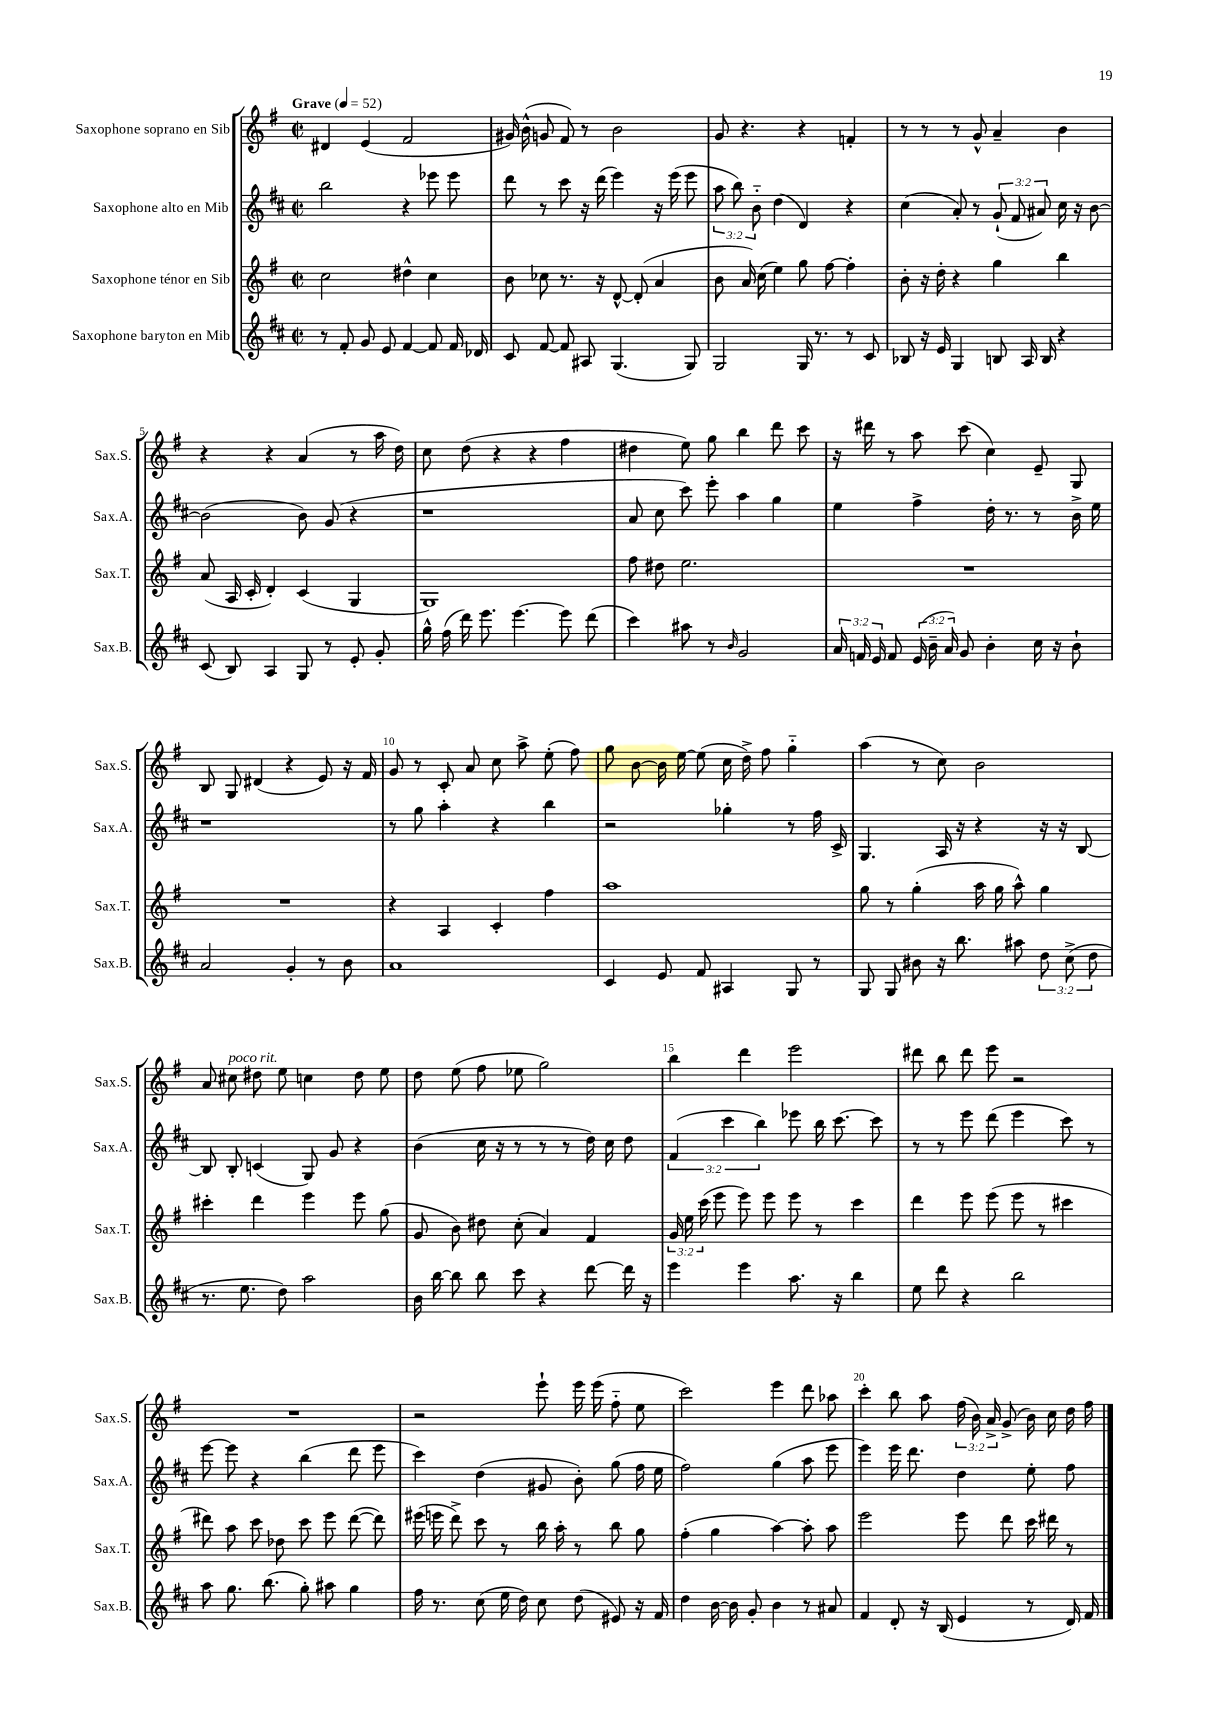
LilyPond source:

<<
\new StaffGroup <<
\new Staff = "s0" \with { instrumentName = "Saxophone soprano en Sib" shortInstrumentName = "Sax.S." } {
    \clef treble \key g \major \defaultTimeSignature \time 2/2 \override Staff.TupletNumber.text = #tuplet-number::calc-fraction-text \tempo "Grave" 4 = 52
    \autoBeamOff dis'4 e'4( fis'2 |
    gis'16) b'16-^( g'8 fis'8) r8 b'2 |
    g'8 r4. r4 f'4-. |
    r8 r8 r8 g'8-^ a'4-- b'4 |
    r4 r4 a'4( r8 a''16 d''16) |
    c''8 d''8( r4 r4 fis''4 |
    dis''4 e''8) g''8 b''4 d'''8 c'''8 |
    r16 dis'''16 r8 a''8 c'''8( c''4) e'8-- g8 |
    b8 g8 dis'4( r4 e'8) r16 fis'16 |
    g'8 r8 c'8-. a'8 c''8 a''8-> e''8-.( fis''8) |
    g''8 b'8~ b'16 e''16~ e''8( c''16 d''16->) fis''8 g''4-_ |
    a''4( r8 c''8) b'2 |
    a'8 cis''8^\markup { \italic "poco rit." } dis''8 e''8 c''4 dis''8 e''8 |
    d''8 e''8( fis''8 ees''8 g''2) |
    b''4 d'''4 e'''2 |
    dis'''8 b''8 dis'''8 e'''8 r2 |
    R1 |
    r2 e'''8-! e'''16 e'''16( fis''8-_ e''8 |
    c'''2) e'''4 d'''8 aes''8 |
    c'''4-. b''8 a''8 \tuplet 3/2 { fis''16( b'16) a'16-> } g'8->( b'16) c''16 d''16 fis''16 \bar "|." |
}
\new Staff = "s1" \with { instrumentName = "Saxophone alto en Mib" shortInstrumentName = "Sax.A." } {
    \clef treble \key d \major \defaultTimeSignature \time 2/2 \override Staff.TupletNumber.text = #tuplet-number::calc-fraction-text
    \autoBeamOff b''2 r4 ees'''8 ees'''8 |
    d'''8 r8 cis'''8 r16 d'''16( e'''4) r16 e'''16( e'''8 |
    \tuplet 3/2 { a''8 b''8) b'8-_ } d''4( d'4) r4 |
    cis''4( a'8-.) r8 \tuplet 3/2 { g'8-!( fis'8 ais'8) } cis''16 r16 b'8~ |
    b'2( b'8) g'8( r4 |
    r1 |
    a'8 cis''8 cis'''8) e'''8-. a''4 g''4 |
    e''4 fis''4-> d''16-. r8. r8 b'16-> e''16 |
    r1 |
    r8 g''8 a''4-. r4 b''4 |
    r2 ges''4-. r8 fis''16 cis'16-> |
    g4. a16 r16 r4 r16 r16 b8~ |
    b8 b8-. c'4( g8) g'8 r4 |
    b'4( cis''16 r16 r8 r8 r8 d''16) cis''16 d''8 |
    \tuplet 3/2 { fis'4( cis'''4 b''4) } ees'''8 b''16 cis'''8.~ cis'''8 |
    r8 r8 e'''8 d'''8( e'''4 cis'''8) r8 |
    e'''8~ e'''8 r4 b''4( d'''8 e'''8 |
    cis'''4) d''4( gis'8 b'8-.) g''8( fis''16 e''16 |
    fis''2) g''4( a''8 e'''8 |
    e'''4) e'''16 d'''8. d''4 e''8-. fis''8 \bar "|." |
}
\new Staff = "s2" \with { instrumentName = "Saxophone ténor en Sib" shortInstrumentName = "Sax.T." } {
    \clef treble \key g \major \defaultTimeSignature \time 2/2 \override Staff.TupletNumber.text = #tuplet-number::calc-fraction-text
    \autoBeamOff c''2 dis''4-^ c''4 |
    b'8 ces''8 r8. r16 d'8~-^ d'8-.( a'4 |
    b'8 a'16) c''16( e''4) g''8 fis''8~ fis''4-. |
    b'8-. r16 d''16-. r4 g''4 b''4 |
    a'8( a16 c'16-. d'4-.) c'4( g4 |
    g1) |
    fis''8 dis''8 e''2. |
    R1 |
    R1 |
    r4 a4 c'4-. fis''4 |
    a''1 |
    g''8 r8 g''4-.( a''16 g''16 a''8-^) g''4 |
    cis'''4-. d'''4 e'''4 e'''8 g''8( |
    g'8 b'8) dis''8 c''8-.( a'4) fis'4 |
    \tuplet 3/2 { g'16 e''16 c'''16( } e'''8 e'''8) e'''8 e'''8 r8 c'''4 |
    d'''4 e'''8 e'''8( e'''8 r8 cis'''4 |
    dis'''8) a''8 c'''8 des''8 c'''8 e'''8 dis'''8~( dis'''8) |
    eis'''16( e'''16 d'''8->) c'''8 r8 b''16 a''16-. r8 b''8 g''8 |
    fis''4-.( g''4 a''4~) a''8-. a''8 |
    e'''2 e'''8 d'''8 c'''16 dis'''16 r8 \bar "|." |
}
\new Staff = "s3" \with { instrumentName = "Saxophone baryton en Mib" shortInstrumentName = "Sax.B." } {
    \clef treble \key d \major \defaultTimeSignature \time 2/2 \override Staff.TupletNumber.text = #tuplet-number::calc-fraction-text
    \autoBeamOff r8 fis'8-. g'8 e'8 fis'4~ fis'8 fis'16 des'16 |
    cis'8 fis'8~ fis'8 ais8 g4.( g8) |
    g2 g16 r8. r8 cis'8 |
    bes8 r16 e'16 g4 b8 a16 b16 r4 |
    cis'8( b8) a4 g8 r8 e'8-. g'8-. |
    g''16-^ fis''16( d'''16) e'''8. e'''4.~ e'''8 d'''8( |
    cis'''4) ais''8 r8 \grace { b'16 } g'2 |
    \tuplet 3/2 { a'16 f'16 e'16 } f'8 \tuplet 3/2 { e'16( b'16-- a'16) } g'8 b'4-. cis''16 r16 b'8-! |
    a'2 g'4-. r8 b'8 |
    a'1 |
    cis'4 e'8 fis'8 ais4 g8 r8 |
    g8 g8 bis'8 r16 b''8. ais''8 \tuplet 3/2 { d''8 cis''8->( d''8 } |
    r8. e''8. d''8) a''2 |
    b'16 b''16~ b''8 b''8 cis'''8 r4 d'''8~ d'''16 r16 |
    e'''4 e'''4 a''8. r16 b''4 |
    e''8 d'''8 r4 b''2 |
    a''8 g''8. b''8.( g''8-.) ais''8 g''4 |
    fis''16 r8. cis''8( e''16 d''16) cis''8 d''8( eis'8) r16 fis'16 |
    d''4 b'16~ b'16 g'8-. b'4 r8 ais'8 |
    fis'4 d'8-. r16 b16( e'4 r8 d'16) fis'16 \bar "|." |
}
>>
>>
\layout { \context { \Score \override BarNumber.break-visibility = ##(#f #t #t) barNumberVisibility = #(every-nth-bar-number-visible 5) } }
